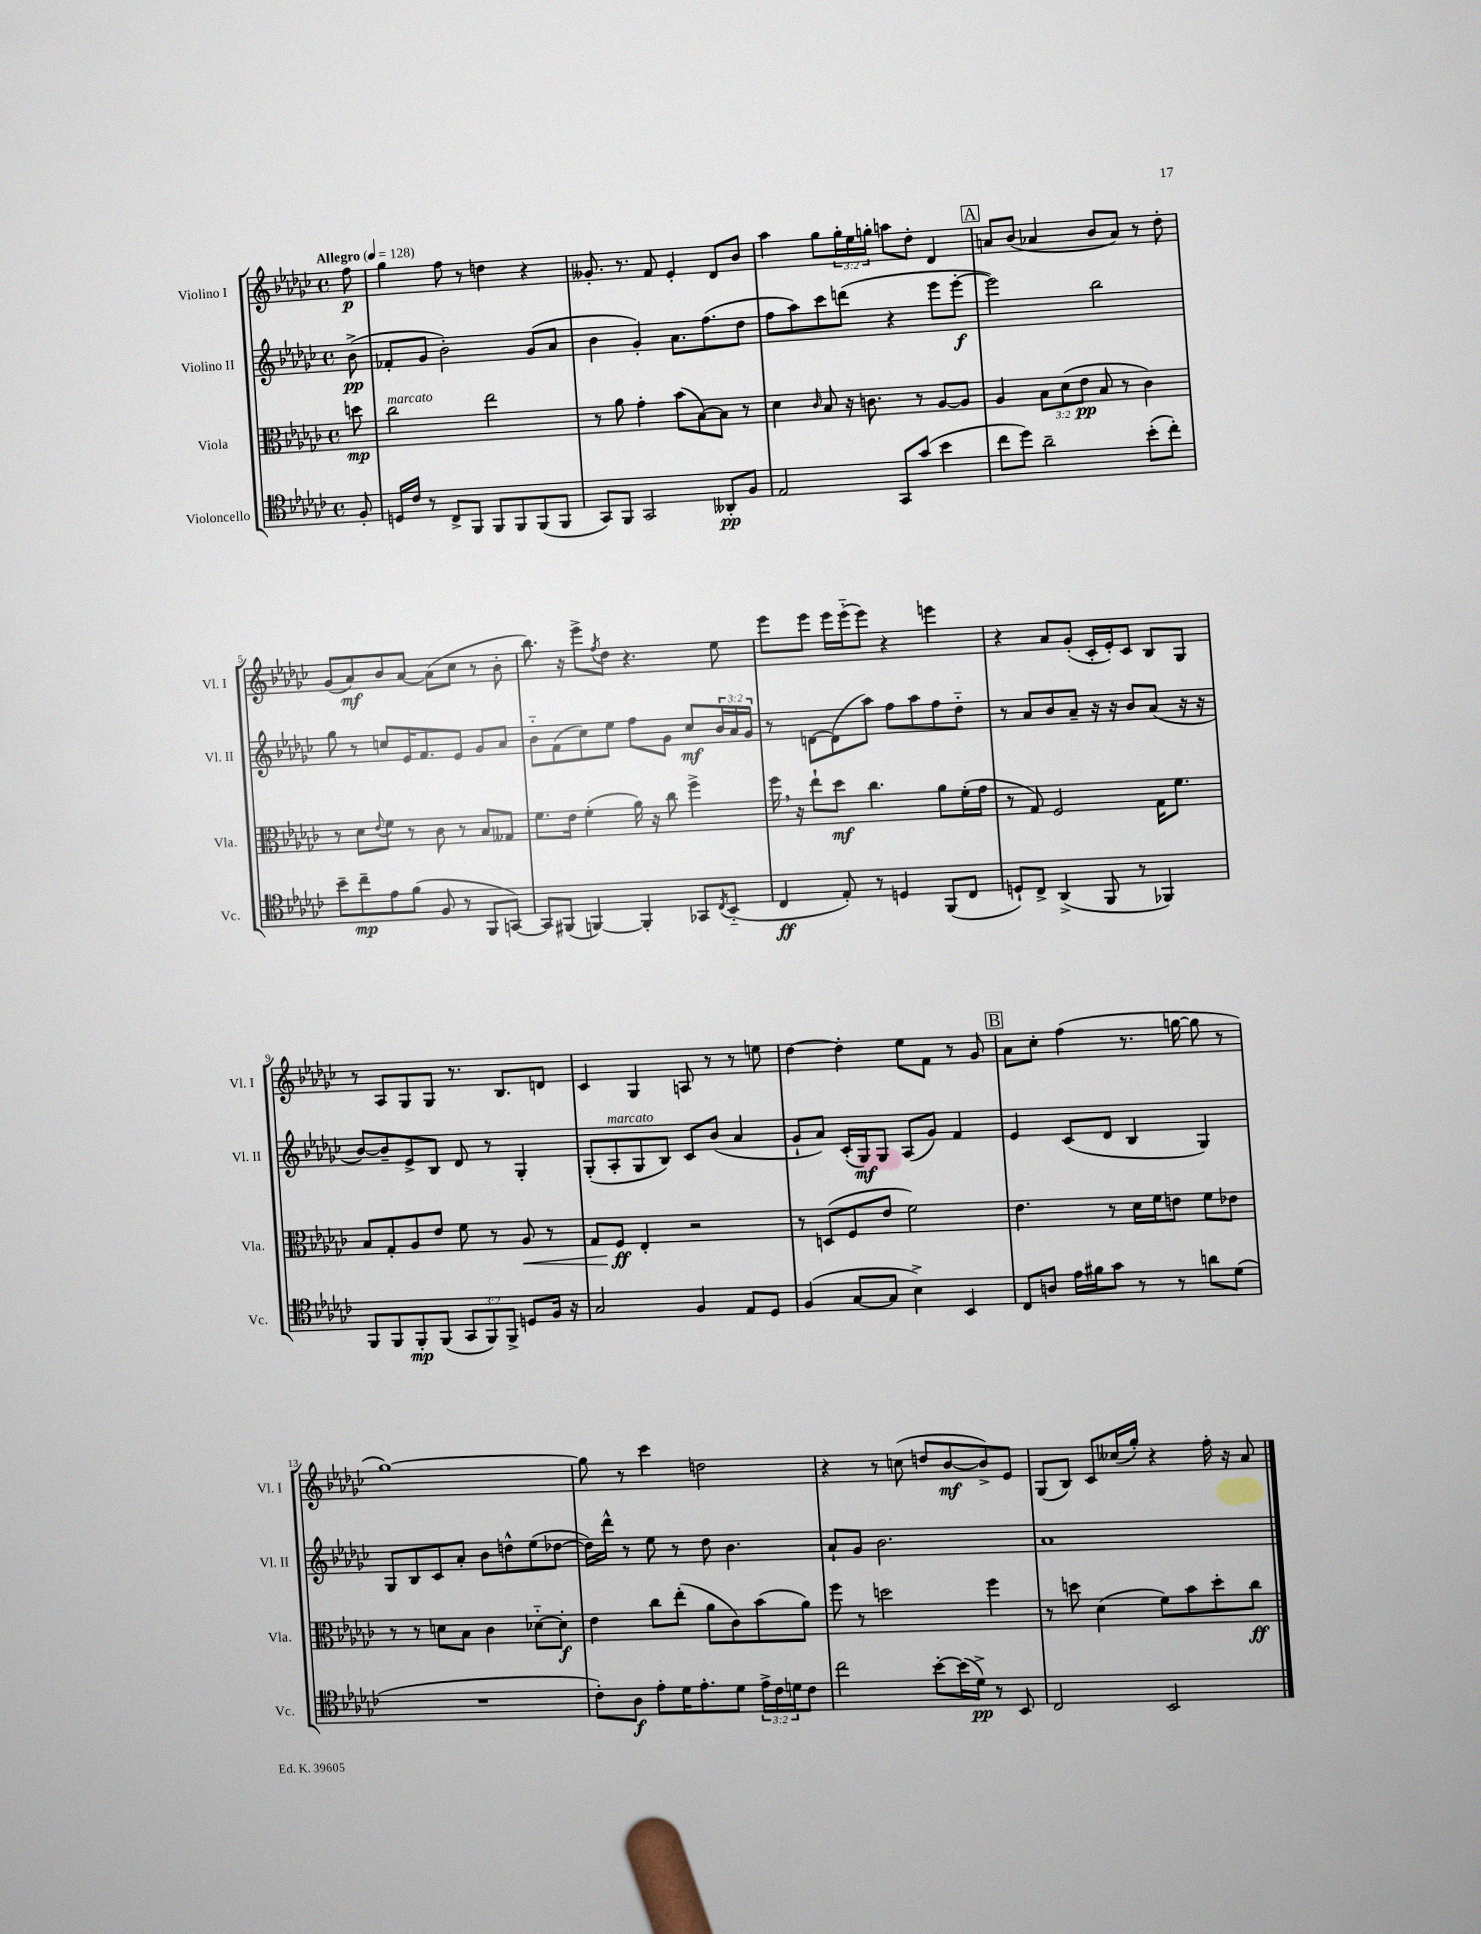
<<
\new StaffGroup <<
\new Staff = "s0" \with { instrumentName = "Violino I" shortInstrumentName = "Vl. I" } {
    \clef treble \key ges \major \defaultTimeSignature \time 4/4 \override Staff.TupletNumber.text = #tuplet-number::calc-fraction-text \partial 8 \tempo "Allegro" 4 = 128
    f''8\p |
    ges''4 f''8 r8 d''4 r4 |
    geses'8.-. r8. f'8 ees'4-. des'8 bes'8 |
    aes''4 ges''8 \tuplet 3/2 { ges''16-. ees''16 g''16-. } a''8 des''8-. des'4 |
    \mark \markup { \box "A" } a'8 bes'8( aes'4 bes'8 aes'8) r8 des''8-. |
    ges'8( aes'8\mf) bes'8 aes'8~ aes'8( ces''8 r8 bes'8-. |
    bes''8.) r16 ees'''8-> \acciaccatura { f''8 } des''8 r4. ees''8 |
    ees'''8 ees'''8 ees'''16 ees'''16-_( ees'''8) r4 e'''4 |
    r4 aes'8 ges'8-.( ces'16-. ees'16-.) ces'8 bes8 ges8 |
    r8 aes8 ges8 ges8 r8. bes8. d'8 |
    ces'4 ges4 a8 r8 r8 e''8 |
    des''4~ des''4-. ees''8 f'8 r8 ges'8 |
    \mark \markup { \box "B" } aes'8 ces''8-. f''4( r8. g''16~ g''8 r8 |
    ges''1~) |
    ges''8 r8 ces'''4 d''2 |
    r4 r8 c''8( d''8 bes'8~\mf bes'8->) ees'8 |
    ges8( bes8) ces'8 ceses''16( ges''16-.) r4 f''16-. r16 aes'8 \bar "|." |
}
\new Staff = "s1" \with { instrumentName = "Violino II" shortInstrumentName = "Vl. II" } {
    \clef treble \key ges \major \defaultTimeSignature \time 4/4 \override Staff.TupletNumber.text = #tuplet-number::calc-fraction-text \partial 8
    bes'8->\pp( |
    fes'8-. ges'8 bes'2-.) ges'8( aes'8 |
    bes'4 ges'4-.) aes'8. f''8.( des''8 |
    f''8 aes''8) ces'''8 d'''8( r4 ees'''8 ees'''8~-.\f |
    \mark \markup { \box "A" } ees'''2) bes''2 |
    ges''8 r8 c''8 ees'16 f'8. ees'8 ges'8 aes'8 |
    bes'8-_ f'8( ces''8) ees''8 f''8 ges'8 ces''8\mf \tuplet 3/2 { bes'16 aes'16 ges'16 } |
    r8 d'8~ d'8( aes''8) f''8 aes''8 f''8 des''8-_ |
    r8 aes'8 bes'8 aes'8-- r16 r16 bes'8 aes'8( r16 r16 |
    bes'8~) bes'8-- ees'8-> bes8 des'8 r8 ges4-. |
    ges8-.( aes8-.^\markup { \italic "marcato" } ges8 bes8) ces'8 bes'8( aes'4 |
    ges'8-! aes'8) ces'16-.( ges16\mf) ges8 aes8( ges'8) f'4 |
    \mark \markup { \box "B" } ees'4 ces'8( des'8 bes4 ges4) |
    ges8 bes8 ces'8 aes'8-. bes'8 d''8-^ ees''8( des''8~ |
    des''16) des'''16-^ r8 ees''8 r8 des''8 bes'4. |
    aes'8-! ges'8 bes'2. |
    aes'1 \bar "|." |
}
\new Staff = "s2" \with { instrumentName = "Viola" shortInstrumentName = "Vla." } {
    \clef alto \key ges \major \defaultTimeSignature \time 4/4 \override Staff.TupletNumber.text = #tuplet-number::calc-fraction-text \partial 8
    d''8\mp |
    ces''2^\markup { \italic "marcato" } ees''2 |
    r8 aes'8 ges'4-. bes'8( bes8~) bes8 r8 |
    des'4 \grace { ces'16 } bes8 r16 c'8. r8 aes8~ aes8 |
    \mark \markup { \box "A" } aes4 \tuplet 3/2 { bes8 des'8( ees'8\pp } bes8 r8 ces'4) |
    r8 des'8 \appoggiatura { ees'8 } f'8 r8 ces'8 r8 bes8 geses8 |
    f'8. ees'16 f'4-.( aes'16) r16 ces''8 f''4-> |
    f''16 \breathe r16 ees''8-! des''8\mf ces''4. aes'8 f'16-.( ges'16 |
    r8 ges8) f2 ges16 f'8. |
    bes8 ges8-. aes8 ees'8 f'8 r8 aes8\< r8 |
    ges8 f8\ff\! ees4-. r2 |
    r8 d8( f8 ees'8 f'2) |
    \mark \markup { \box "B" } ees'4. r8 des'16 f'16 e'8 f'8 ees'8 |
    r8 r8 d'8 bes8 ces'4 des'8~-_ des'8-.\f |
    ees'4 ces''8 ees''8-.( aes'8 ces'8) bes'8( aes'8) |
    f''8 r8 d''2 f''4 |
    r8 d''8 des'4( f'8) bes'8 d''8-. ces''8\ff \bar "|." |
}
\new Staff = "s3" \with { instrumentName = "Violoncello" shortInstrumentName = "Vc." } {
    \clef tenor \key ges \major \defaultTimeSignature \time 4/4 \override Staff.TupletNumber.text = #tuplet-number::calc-fraction-text \partial 8
    f8-. |
    d16 ces'16 r8 ces8-> f,8 f,8 f,8 f,8( f,8 |
    ges,8) f,8 ges,2 aeses,8-.\pp f8 |
    ees2 ges,8 ges'8( bes'4 |
    \mark \markup { \box "A" } ces''8 des''8) aes'2-- bes'8-.( ces''8-.) |
    bes'8-- ces''8--\mp ees'8 f'8( f8 r8 f,8 g,8~) |
    g,8 fis,8( f,4~) f,4-. ges,8 \acciaccatura { ces8 } bes,8-_( |
    ces4\ff ees8-.) r8 d4 f,8( ces8 |
    d8-!) ces8-> aes,4->( f,8 r8 fes,4) |
    f,8 f,8 f,8-.\mp f,8( \tuplet 3/2 { ges,8 f,8) f,8-> } d8 f16 r16 |
    ges2 f4 ees8 des8 |
    f4( ges8~ ges8 bes4->) bes,4 |
    \mark \markup { \box "B" } ces8 a8 ees'16 fis'16 ges'8 r8 r8 a'8 des'8( |
    R1 |
    ces'8-.) aes8\f ees'8-. des'16 ees'8.-. des'8 \tuplet 3/2 { ees'16-> ces'16 d'16 } ces'8 |
    ces''2 bes'8~-. bes'16( des'16->\pp) r8 bes,8 |
    ces2 bes,2 \bar "|." |
}
>>
>>
